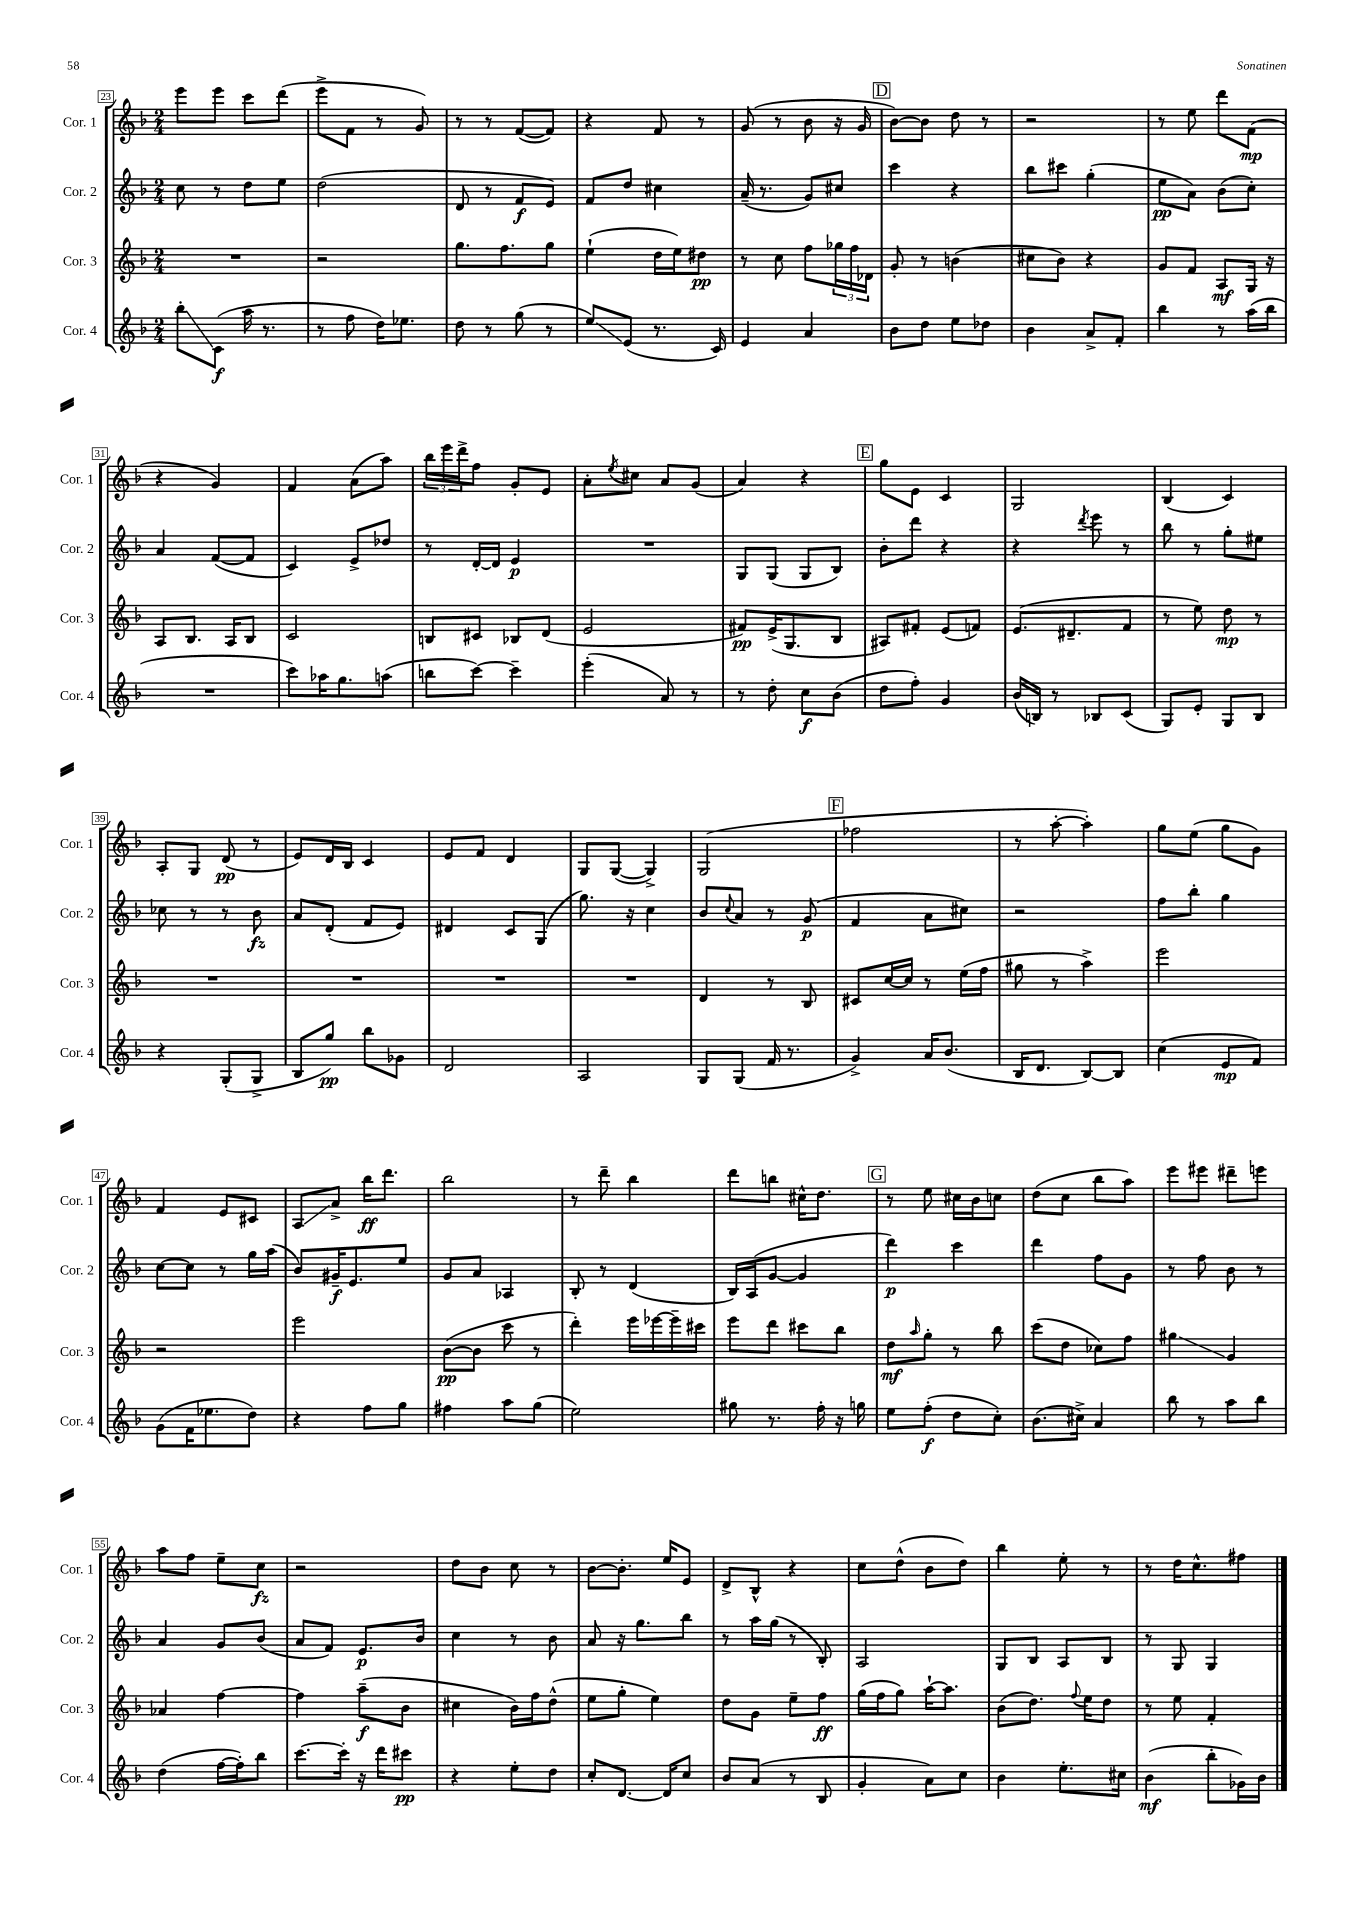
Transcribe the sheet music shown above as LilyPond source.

<<
\new StaffGroup <<
\new Staff = "s0" \with { instrumentName = "Cor. 1" shortInstrumentName = "Cor. 1" } {
    \clef treble \key f \major \numericTimeSignature \time 2/4
    e'''8 e'''8 c'''8 d'''8( |
    e'''8-> f'8 r8 g'8) |
    r8 r8 f'8~( f'8) |
    r4 f'8 r8 |
    g'8( r8 bes'8 r16 g'16 |
    \mark \markup { \box "D" } bes'8~) bes'8 d''8 r8 |
    r2 |
    r8 e''8 d'''8 f'8\mp( |
    r4 g'4) |
    f'4 a'8( a''8) |
    \tuplet 3/2 { bes''16 e'''16 d'''16-> } f''8 g'8-. e'8 |
    a'8-. \acciaccatura { e''8 } cis''8 a'8 g'8( |
    a'4) r4 |
    \mark \markup { \box "E" } g''8 e'8 c'4 |
    g2 |
    bes4( c'4) |
    a8-. g8 d'8\pp( r8 |
    e'8) d'16 bes16 c'4 |
    e'8 f'8 d'4 |
    g8 g8~( g4->) |
    g2( |
    \mark \markup { \box "F" } fes''2 |
    r8 a''8~-. a''4-.) |
    g''8 e''8( g''8 g'8) |
    f'4 e'8 cis'8 |
    a8\glissando a'8-> bes''16\ff d'''8. |
    bes''2 |
    r8 d'''8-- bes''4 |
    d'''8 b''8 cis''16-^ d''8. |
    \mark \markup { \box "G" } r8 e''8 cis''16 bes'16 c''8 |
    d''8( c''8 bes''8 a''8) |
    e'''8 eis'''8 dis'''8-- e'''8 |
    a''8 f''8 e''8-- c''8\fz |
    r2 |
    d''8 bes'8 c''8 r8 |
    bes'8~ bes'8.-. e''16 e'8 |
    d'8-> bes8-^ r4 |
    c''8 d''8-^( bes'8 d''8) |
    bes''4 e''8-. r8 |
    r8 d''16 c''8.-^ fis''8 \bar "|." |
}
\new Staff = "s1" \with { instrumentName = "Cor. 2" shortInstrumentName = "Cor. 2" } {
    \clef treble \key f \major \numericTimeSignature \time 2/4
    c''8 r8 d''8 e''8 |
    d''2( |
    d'8 r8 f'8\f e'8) |
    f'8 d''8 cis''4 |
    a'16--( r8. g'8) cis''8 |
    \mark \markup { \box "D" } c'''4 r4 |
    bes''8 cis'''8 g''4-.( |
    e''8\pp a'8) bes'8( c''8-.) |
    a'4 f'8~( f'8 |
    c'4) e'8-> des''8 |
    r8 d'16~-. d'16 e'4\p |
    R2 |
    g8 g8( g8 bes8) |
    \mark \markup { \box "E" } bes'8-. d'''8 r4 |
    r4 \acciaccatura { d'''8 } e'''8 r8 |
    bes''8 r8 g''8-. eis''8 |
    ces''8 r8 r8 bes'8\fz |
    a'8 d'8-.( f'8 e'8) |
    dis'4 c'8 g8( |
    g''8.) r16 c''4 |
    bes'8 \appoggiatura { c''8 } a'8 r8 g'8\p( |
    \mark \markup { \box "F" } f'4 a'8 cis''8) |
    r2 |
    f''8 bes''8-. g''4 |
    c''8~ c''8 r8 g''16 a''16( |
    bes'8) gis'16--\f e'8. e''8 |
    g'8 a'8 aes4 |
    bes8-. r8 d'4( |
    bes16) a16( g'8~ g'4 |
    \mark \markup { \box "G" } d'''4\p) c'''4 |
    d'''4 f''8 g'8 |
    r8 f''8 bes'8 r8 |
    a'4 g'8 bes'8( |
    a'8 f'8) e'8.\p bes'16 |
    c''4 r8 bes'8 |
    a'8 r16 g''8. bes''8 |
    r8 a''16 g''16( r8 bes8-.) |
    a2 |
    g8 bes8 a8 bes8 |
    r8 g8 g4 \bar "|." |
}
\new Staff = "s2" \with { instrumentName = "Cor. 3" shortInstrumentName = "Cor. 3" } {
    \clef treble \key f \major \numericTimeSignature \time 2/4
    R2 |
    r2 |
    g''8. f''8. g''8 |
    e''4-!( d''16 e''16) dis''8\pp |
    r8 c''8 f''8 \tuplet 3/2 { ges''16 f''16 des'16 } |
    \mark \markup { \box "D" } g'8-. r8 b'4( |
    cis''8 bes'8) r4 |
    g'8 f'8 a8\mf g16 r16 |
    a8 bes8. a16 bes8 |
    c'2 |
    b8 cis'8 bes8 d'8( |
    e'2 |
    fis'8\pp) e'16->( g8. bes8 |
    \mark \markup { \box "E" } ais8) fis'8-. e'8( f'8) |
    e'8.( dis'8.-- f'8 |
    r8 e''8) d''8\mp r8 |
    R2 |
    R2 |
    R2 |
    R2 |
    d'4 r8 bes8 |
    \mark \markup { \box "F" } cis'8 c''16~ c''16 r8 e''16( f''16 |
    gis''8 r8 a''4->) |
    e'''2 |
    r2 |
    e'''2 |
    bes'8~\pp( bes'8 c'''8 r8 |
    d'''4-.) e'''16 ees'''16~ ees'''16-- cis'''16 |
    e'''8 d'''8 cis'''8 bes''8 |
    \mark \markup { \box "G" } d''8\mf \grace { a''16 } g''8-. r8 bes''8 |
    c'''8( d''8 ces''8) f''8 |
    gis''4\glissando g'4 |
    aes'4 f''4~ |
    f''4 a''8--\f( bes'8 |
    cis''4 bes'16) f''16 d''8-^( |
    e''8 g''8-. e''4) |
    d''8 g'8 e''8-- f''8\ff |
    g''16( f''16 g''8) a''16~-! a''8. |
    bes'8( d''8.) \appoggiatura { f''8 } e''16 d''8 |
    r8 e''8 f'4-. \bar "|." |
}
\new Staff = "s3" \with { instrumentName = "Cor. 4" shortInstrumentName = "Cor. 4" } {
    \clef treble \key f \major \numericTimeSignature \time 2/4
    bes''8-.\glissando c'8\f( a''16 r8. |
    r8 f''8 d''16) ees''8. |
    d''8 r8 g''8( r8 |
    e''8\glissando) e'8( r8. c'16) |
    e'4 a'4 |
    \mark \markup { \box "D" } bes'8 d''8 e''8 des''8 |
    bes'4 a'8-> f'8-. |
    bes''4 r8 a''16( bes''16 |
    R2 |
    c'''8) aes''16 g''8. a''8( |
    b''8 c'''8~) c'''4-- |
    e'''4-.( a'8) r8 |
    r8 d''8-. c''8\f bes'8( |
    \mark \markup { \box "E" } d''8 f''8-.) g'4 |
    bes'16( b16) r8 bes8 c'8( |
    g8) e'8-. g8 bes8 |
    r4 g8-.( g8-> |
    bes8 g''8\pp) bes''8 ges'8 |
    d'2 |
    a2 |
    g8 g8( f'16 r8. |
    \mark \markup { \box "F" } g'4->) a'16 bes'8.( |
    bes16 d'8. bes8~) bes8 |
    c''4( e'8\mp f'8) |
    g'8( f'16 ees''8. d''8) |
    r4 f''8 g''8 |
    fis''4 a''8 g''8( |
    e''2) |
    gis''8 r8. f''16-. r16 g''16 |
    \mark \markup { \box "G" } e''8 f''8-.\f( d''8 c''8-.) |
    bes'8.( cis''16->) a'4 |
    bes''8 r8 a''8 bes''8 |
    d''4( f''16~ f''16-.) bes''8 |
    c'''8.~ c'''16-. r16 d'''16 cis'''8\pp |
    r4 e''8-. d''8 |
    c''8-. d'8.~ d'16 c''8 |
    bes'8 a'8( r8 bes8 |
    g'4-. a'8) c''8 |
    bes'4 e''8.-. cis''16 |
    bes'4\mf( bes''8-. ges'16) bes'16 \bar "|." |
}
>>
>>
\layout { \context { \Score currentBarNumber = #23 \override BarNumber.stencil = #(make-stencil-boxer 0.1 0.3 ly:text-interface::print) } }
